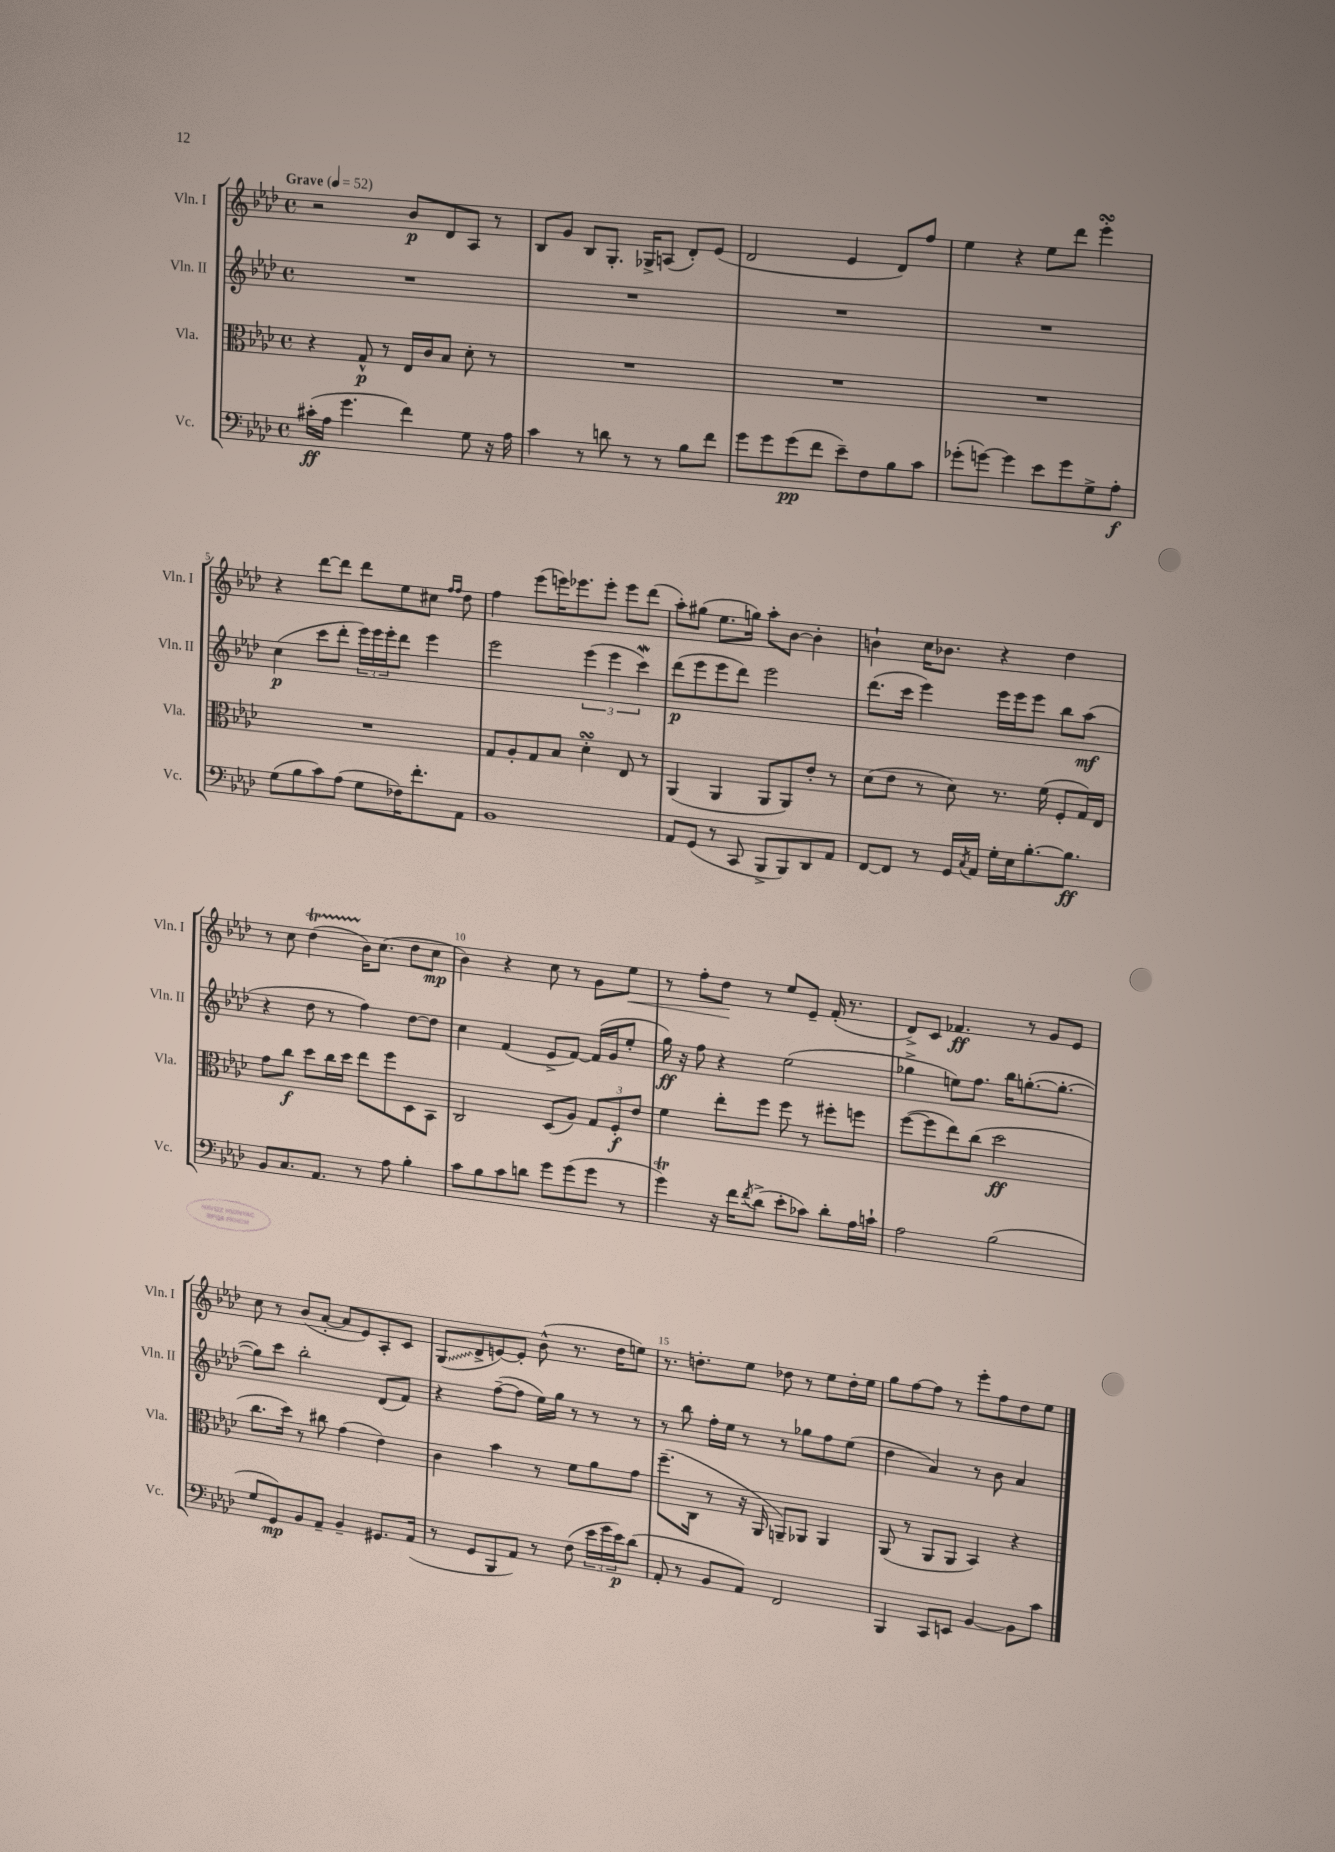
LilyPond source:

<<
\new StaffGroup <<
\new Staff = "s0" \with { instrumentName = "Vln. I" shortInstrumentName = "Vln. I" } {
    \clef treble \key aes \major \defaultTimeSignature \time 4/4 \tempo "Grave" 4 = 52
    r2 bes'8\p des'8 aes8 r8 |
    bes8 g'8 bes8 g8.-. ges16-> a8( des'8-.) ees'8( |
    des'2 ees'4 des'8) f''8 |
    ees''4 r4 ees''8 des'''8 ees'''4-.\turn |
    r4 des'''8~ des'''8 des'''8 ees''8 cis''8 \grace { f''16 f''16 } des''8 |
    f''4 ees'''8( e'''16) ees'''8. ees'''8-. ees'''8 des'''8( |
    aes''8-.) gis''8( ees''8. g''16) aes''8-. bes'8~ bes'4-. |
    b'4-! c''16 bes'8. r4 des''4 |
    r8 c''8 des''4\startTrillSpan( bes'16\stopTrillSpan) c''8.( des''8 c''8\mp |
    bes'4) r4 c''8 r8 g'8 ees''8\< |
    r8 f''8-. des''8\! r8 ees''8 ees'8-- f'16-.( r8. |
    des'8->) c'8 fes'4.\ff r8 g'8 ees'8 |
    c''8 r8 bes'8( aes'8~-. aes'8 ees'8) aes8-. c'8 |
    \once \override Glissando.style = #'zigzag g8\glissando( des'8-> e'8~) e'8-. bes'8-^( r8. des''16 e''8) |
    r8. d''8.-. ees''8 des''8 r8 ees''8 des''16-. ees''16 |
    g''8 f''8~ f''8 r8 ees'''8-. f''8 des''8 ees''8 \bar "|." |
}
\new Staff = "s1" \with { instrumentName = "Vln. II" shortInstrumentName = "Vln. II" } {
    \clef treble \key aes \major \defaultTimeSignature \time 4/4
    R1 |
    R1 |
    R1 |
    R1 |
    c''4\p( c'''8 des'''8-. \tuplet 3/2 { ees'''16) ees'''16 ees'''16-. } des'''8 ees'''4 |
    ees'''2 \tuplet 3/2 { ees'''4( ees'''4 c'''4\mordent) } |
    des'''8\p( ees'''8 ees'''8 des'''8) ees'''2 |
    des'''8.( c'''16 ees'''4) ees'''16 ees'''16 ees'''8 bes''8 aes''8\mf( |
    r4 des''8 r8 f''4) des''8~ des''8 |
    c''4 f'4( ees'8-> f'8~) f'16( g'16 ees''8-. |
    g''16\ff) r16 f''8 r4 ees''2( |
    ges''4-> e''8) f''8. bes''16 g''8.~-.( g''8.~-. |
    g''8) c'''8 bes''2-. des'8( f'8) |
    r4 f''8~--( f''8 ees''16) g''16 r8 r8 r8 |
    r8 bes''8 f''16-. ees''16 r8 r8 ges''8 f''8 ees''8( |
    des''4 aes'4) r8 bes'8 aes'4 \bar "|." |
}
\new Staff = "s2" \with { instrumentName = "Vla." shortInstrumentName = "Vla." } {
    \clef alto \key aes \major \defaultTimeSignature \time 4/4
    r4 g8-^\p r8 ees16 c'16 bes8 des'8-. r8 |
    R1 |
    R1 |
    R1 |
    R1 |
    g8 aes8-. g8 bes8 des'4-.\turn ees8 r8 |
    aes,4( aes,4 aes,8 aes,8) ees'8-. r8 |
    des'8( ees'8 r8 des'8) r8. f'16( f8-. g16) ees16 |
    g'8 c''8\f des''8 c''16 des''16 ees''8 f''8 des8 bes,8 |
    c2 des8( aes8) \tuplet 3/2 { g8 f8-.\f ees'8 } |
    f'4 ees''8-. f''8 f''8 r8 fis''8-. f''8 |
    f''8~( f''8 ees''8) c''8( des''2\ff |
    c''8. des''16) r8 cis''8 g'4( ees'4) |
    c'4 bes'4 r8 f'8 aes'8 g'8 |
    f''8.--( c16 r8 r16 aes,16 a,8--) aes,8 aes,4 |
    aes,8( r8 aes,8 aes,8 bes,4) r4 \bar "|." |
}
\new Staff = "s3" \with { instrumentName = "Vc." shortInstrumentName = "Vc." } {
    \clef bass \key aes \major \defaultTimeSignature \time 4/4
    cis'16-.\ff( aes16 g'4. f'4) g8 r16 aes16 |
    c'4 r8 d'8 r8 r8 bes8 f'8 |
    g'8 g'8 g'8\pp( f'8 ees'8--) f8 bes8 c'8 |
    ges'8-.( g'8~) g'4 ees'8 g'8 g8-> aes8-.\f |
    g8( bes8 c'8) aes8( g8 fes16) f'8.-. aes,8 |
    bes,1 |
    aes,8 g,8( r8 c,8 bes,,8-> bes,,8) des,8 aes,8 |
    f,8~ f,8 r8 g,16 \acciaccatura { c8 } aes,16 g16-. ees16 bes8.~-. bes8.\ff |
    bes,8 c8. aes,8. r8 aes8 bes4-. |
    c'8 bes8 c'8 d'8 g'8 g'8( g'8 r8 |
    g'4\trill) r16 f'16 \acciaccatura { f'8 } des'8->( ees'8-. ces'8) des'8-. aes16 c'16-! |
    aes2 bes2( |
    g8 g,8\mp) bes,8 aes,8-- bes,4-- gis,8. aes,16( |
    r8 g,8 bes,,8 aes,8) r8 f8( \tuplet 3/2 { ees'16 g'16 ees'16\p) } des'8( |
    aes,8-. r8 bes,8 aes,8) f,2 |
    bes,,4 c,8 e,8 bes,4~ bes,8 c'8 \bar "|." |
}
>>
>>
\layout { \context { \Score \override BarNumber.break-visibility = ##(#f #t #t) barNumberVisibility = #(every-nth-bar-number-visible 5) } }
